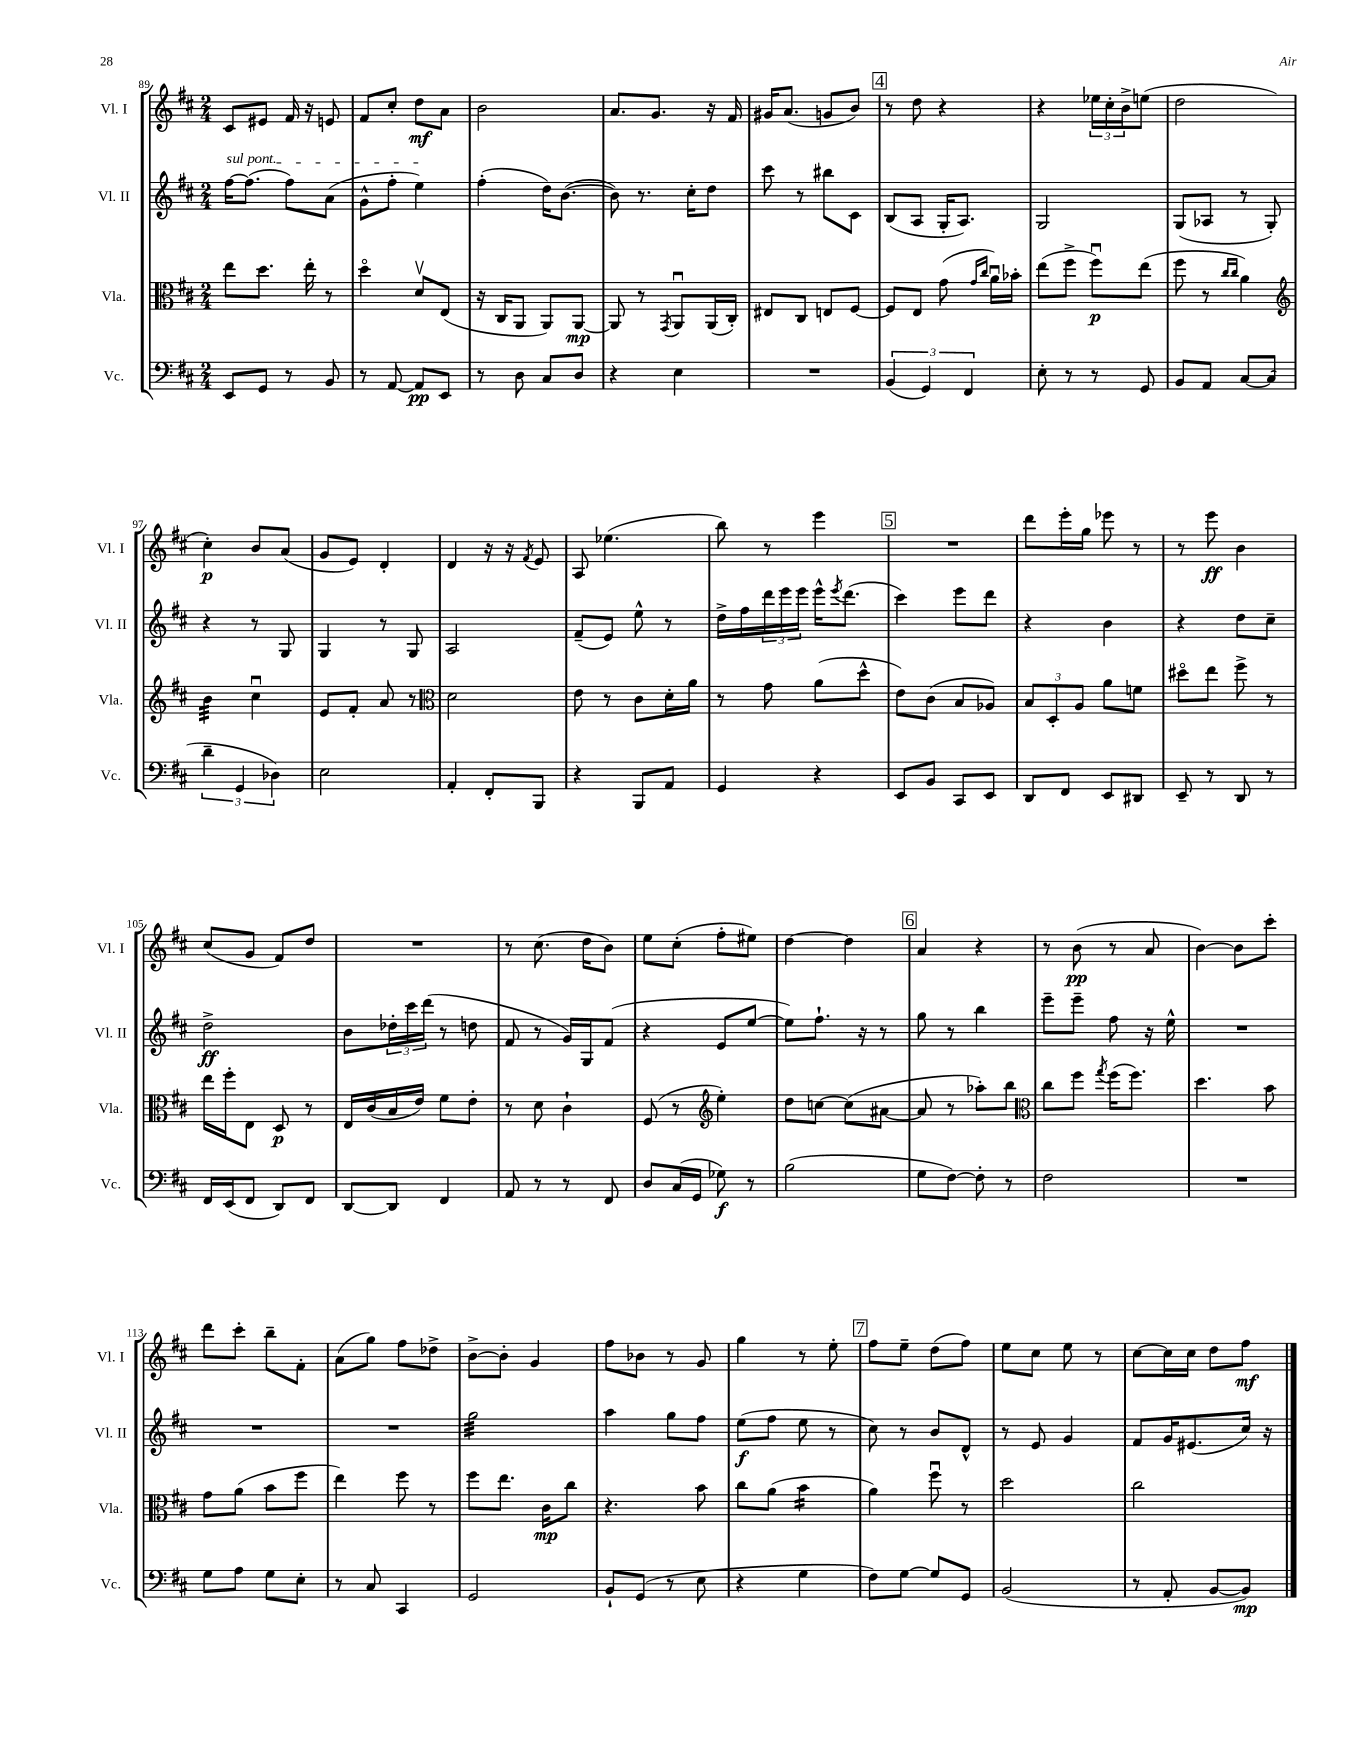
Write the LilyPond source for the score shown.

<<
\new StaffGroup <<
\new Staff = "s0" \with { instrumentName = "Vl. I" shortInstrumentName = "Vl. I" } {
    \clef treble \key d \major \numericTimeSignature \time 2/4
    cis'8 eis'8 fis'16 r16 e'8 |
    fis'8 cis''8-. d''8\mf a'8 |
    b'2 |
    a'8. g'8. r16 fis'16 |
    gis'16 a'8.( g'8 b'8) |
    \mark \markup { \box "4" } r8 d''8 r4 |
    r4 \tuplet 3/2 { ees''16 cis''16-. b'16-> } e''8( |
    d''2 |
    cis''4-.\p) b'8 a'8( |
    g'8 e'8) d'4-. |
    d'4 r16 r16 \acciaccatura { fis'8 } e'8 |
    a8 ees''4.( |
    b''8) r8 e'''4 |
    \mark \markup { \box "5" } R2 |
    d'''8 e'''16-. g''16 ees'''8 r8 |
    r8 e'''8\ff b'4 |
    cis''8( g'8 fis'8) d''8 |
    R2 |
    r8 cis''8.( d''16 b'8) |
    e''8 cis''8-.( fis''8-. eis''8) |
    d''4~ d''4 |
    \mark \markup { \box "6" } a'4 r4 |
    r8 b'8\pp( r8 a'8 |
    b'4~) b'8 cis'''8-. |
    d'''8 cis'''8-. b''8-- fis'8-. |
    a'8( g''8) fis''8 des''8-> |
    b'8~-> b'8-. g'4 |
    fis''8 bes'8 r8 g'8 |
    g''4 r8 e''8-. |
    \mark \markup { \box "7" } fis''8 e''8-- d''8( fis''8) |
    e''8 cis''8 e''8 r8 |
    cis''8~ cis''16 cis''16 d''8 fis''8\mf \bar "|." |
}
\new Staff = "s1" \with { instrumentName = "Vl. II" shortInstrumentName = "Vl. II" } {
    \clef treble \key d \major \numericTimeSignature \time 2/4
    \once \override TextSpanner.bound-details.left.text = \markup { \italic "sul pont." } fis''16~\startTextSpan fis''8.( fis''8) a'8( |
    g'8-^ fis''8-. e''4\stopTextSpan) |
    fis''4-.( d''16) b'8.~( |
    b'8) r8. cis''16-. d''8 |
    cis'''8 r8 bis''8 cis'8 |
    \mark \markup { \box "4" } b8( a8 g16-. a8.) |
    g2 |
    g8( aes8 r8 g8-.) |
    r4 r8 g8 |
    g4 r8 g8 |
    a2 |
    fis'8--( e'8) e''8-^ r8 |
    d''16-> fis''16 \tuplet 3/2 { d'''16 e'''16 e'''16 } e'''16-^ \acciaccatura { e'''8 } d'''8.( |
    \mark \markup { \box "5" } cis'''4) e'''8 d'''8 |
    r4 b'4 |
    r4 d''8 cis''8-- |
    d''2->\ff |
    b'8 \tuplet 3/2 { des''16-. cis'''16 d'''16( } r8 d''8 |
    fis'8 r8 g'16) g16 fis'8( |
    r4 e'8 e''8~ |
    e''8) fis''8.-! r16 r8 |
    \mark \markup { \box "6" } g''8 r8 b''4 |
    e'''8-- e'''8-- fis''8 r16 e''16-^ |
    R2 |
    R2 |
    R2 |
    g''2:32 |
    a''4 g''8 fis''8 |
    e''8\f( fis''8 e''8 r8 |
    \mark \markup { \box "7" } cis''8) r8 b'8 d'8-^ |
    r8 e'8 g'4 |
    fis'8 g'16 eis'8.( cis''16) r16 \bar "|." |
}
\new Staff = "s2" \with { instrumentName = "Vla." shortInstrumentName = "Vla." } {
    \clef alto \key d \major \numericTimeSignature \time 2/4
    e''8 d''8. e''16-. r8 |
    d''4\flageolet d'8\upbow e8( |
    r16 cis16 a,8 a,8) a,8~\mp |
    a,8 r8 \acciaccatura { g,8 } a,8\downbow a,16( cis16-.) |
    eis8 cis8 e8 fis8~ |
    \mark \markup { \box "4" } fis8 e8 g'8( \grace { g'16 cis''16 } a'16\downbow) bes'16-. |
    e''8( fis''8-> fis''8\downbow\p) e''8( |
    fis''8 r8 \grace { cis''16 cis''16 } a'4) |
    \clef treble b'4:32 cis''4\downbow |
    e'8 fis'8-. a'8 r8 |
    \clef alto d'2 |
    e'8 r8 cis'8 d'16-. a'16 |
    r8 g'8 a'8( d''8-^ |
    \mark \markup { \box "5" } e'8) cis'8( b8 aes8) |
    \tuplet 3/2 { b8 d8-. a8 } a'8 f'8 |
    dis''8\flageolet e''8 fis''8-> r8 |
    e''16 fis''16-. e8 d8\p r8 |
    e16 cis'16( b16 e'16) fis'8 e'8-. |
    r8 d'8 cis'4-! |
    fis8( r8 \clef treble e''4-.) |
    d''8 c''8~ c''8( ais'8~ |
    \mark \markup { \box "6" } ais'8 r8 aes''8-.) b''8 |
    \clef alto cis''8 fis''8 \acciaccatura { g''8 } fis''16( fis''8.) |
    d''4. b'8 |
    g'8 a'8( b'8 fis''8 |
    e''4) fis''8 r8 |
    fis''8 e''8. cis'16\mp cis''8 |
    r4. b'8 |
    cis''8 a'8( b'4:16 |
    \mark \markup { \box "7" } a'4) fis''8\downbow r8 |
    d''2 |
    cis''2 \bar "|." |
}
\new Staff = "s3" \with { instrumentName = "Vc." shortInstrumentName = "Vc." } {
    \clef bass \key d \major \numericTimeSignature \time 2/4
    e,8 g,8 r8 b,8 |
    r8 a,8~ a,8\pp e,8 |
    r8 d8 cis8 d8 |
    r4 e4 |
    R2 |
    \mark \markup { \box "4" } \tuplet 3/2 { b,4( g,4) fis,4 } |
    e8-. r8 r8 g,8 |
    b,8 a,8 cis8~ cis8( |
    \tuplet 3/2 { d'4-- g,4 des4) } |
    e2 |
    a,4-. fis,8-. b,,8 |
    r4 b,,8 a,8 |
    g,4 r4 |
    \mark \markup { \box "5" } e,8 b,8 cis,8 e,8 |
    d,8 fis,8 e,8 dis,8 |
    e,8-- r8 d,8 r8 |
    fis,16 e,16( fis,8 d,8) fis,8 |
    d,8~ d,8 fis,4 |
    a,8 r8 r8 fis,8 |
    d8 cis16( g,16 ges8\f) r8 |
    b2( |
    \mark \markup { \box "6" } g8 fis8~) fis8-. r8 |
    fis2 |
    R2 |
    g8 a8 g8 e8-. |
    r8 cis8 cis,4 |
    g,2 |
    b,8-! g,8( r8 e8 |
    r4 g4 |
    \mark \markup { \box "7" } fis8) g8~ g8 g,8 |
    b,2( |
    r8 a,8-. b,8~ b,8\mp) \bar "|." |
}
>>
>>
\layout { \context { \Score currentBarNumber = #89 } }
